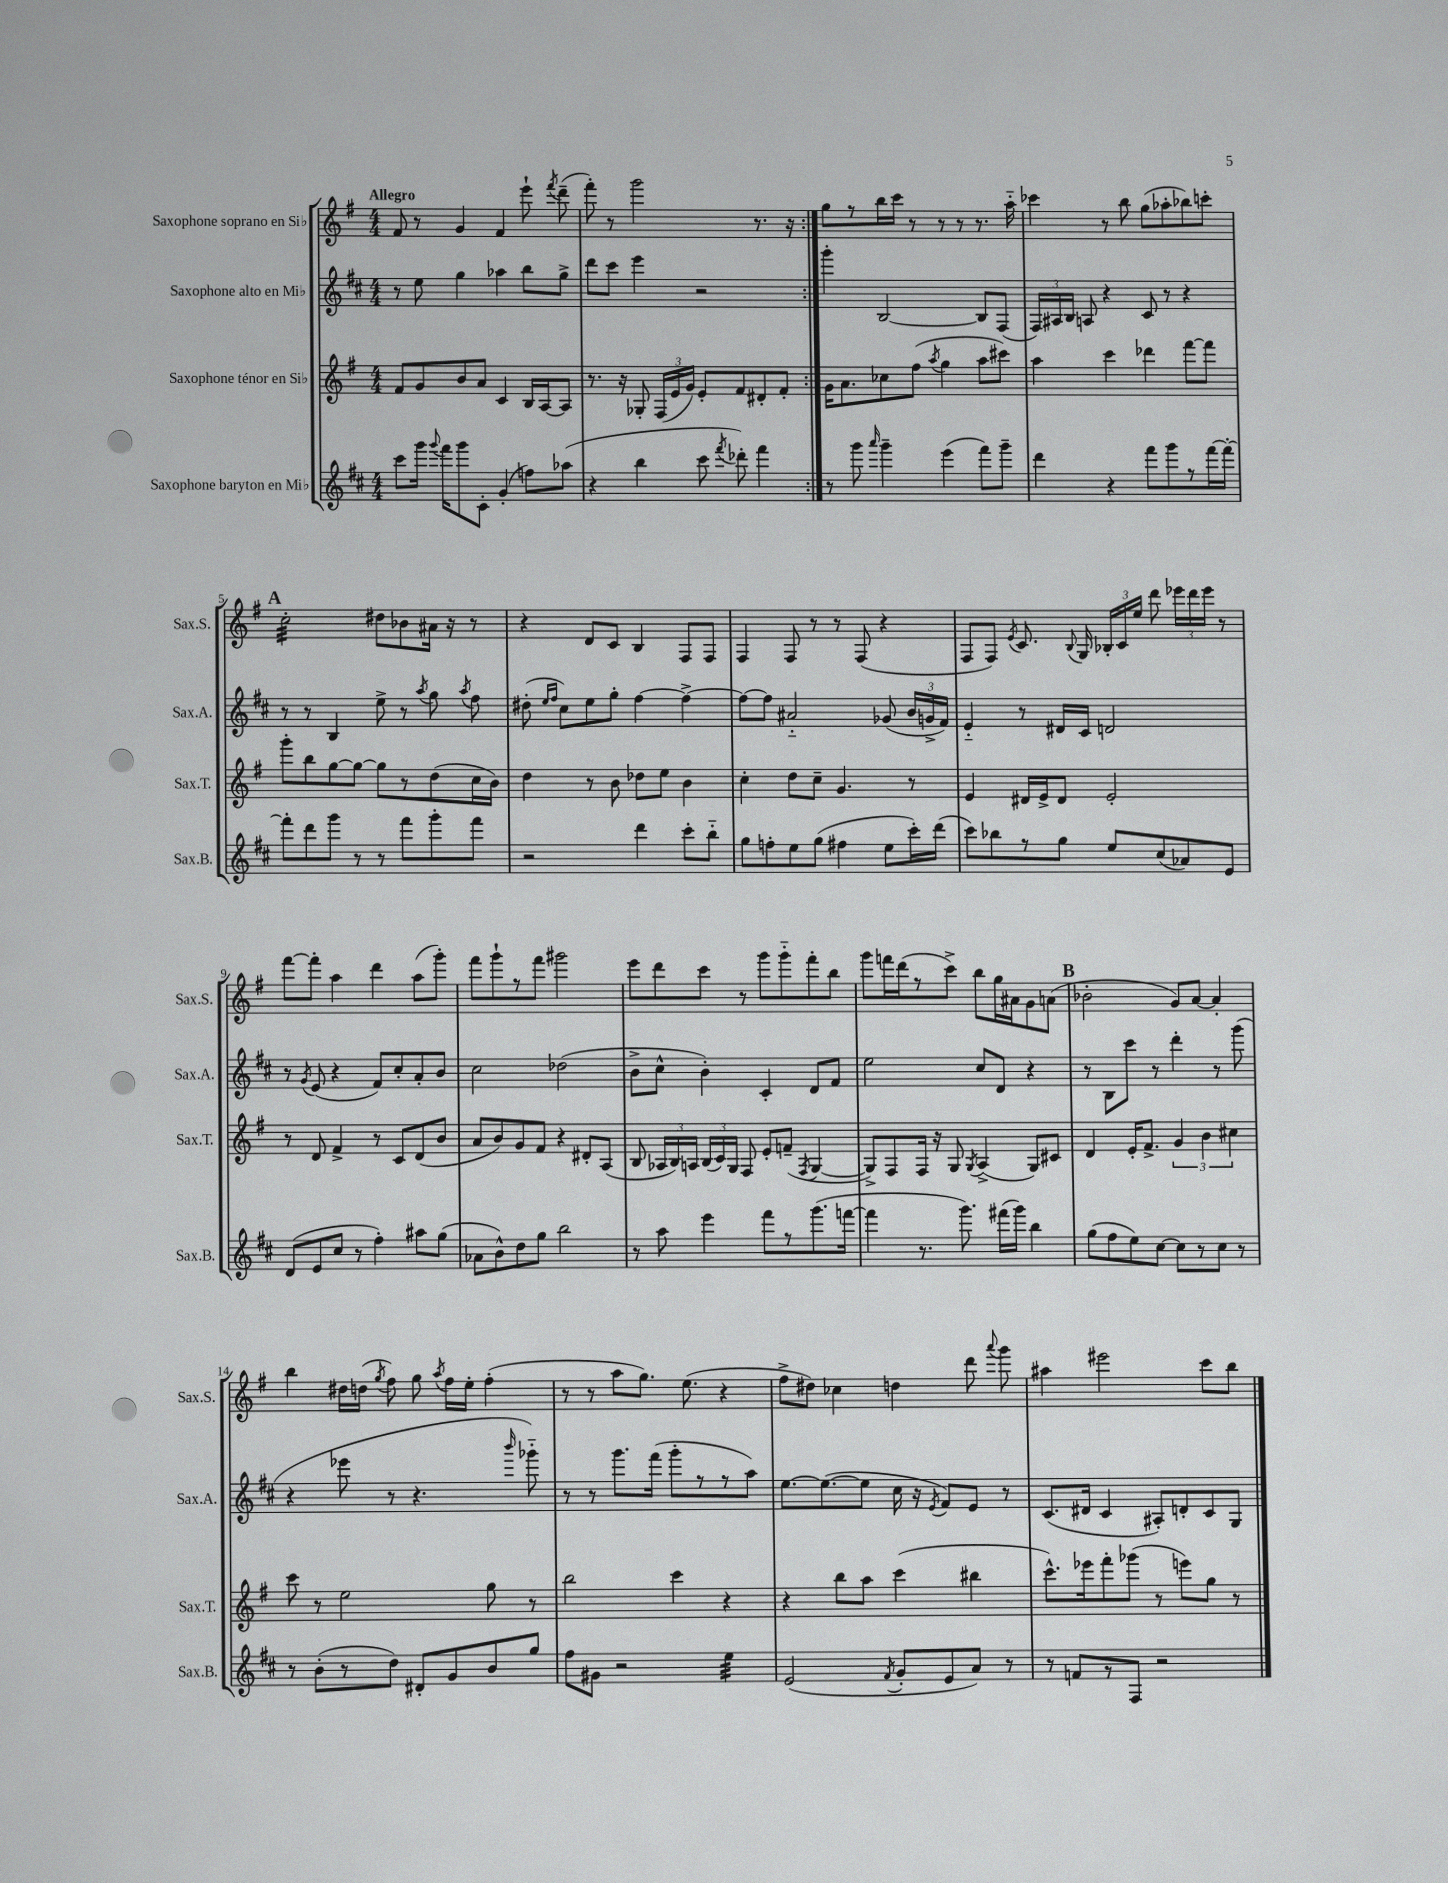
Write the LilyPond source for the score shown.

<<
\new StaffGroup <<
\new Staff = "s0" \with { instrumentName = "Saxophone soprano en Sib" shortInstrumentName = "Sax.S." } {
    \clef treble \key g \major \numericTimeSignature \time 4/4 \tempo "Allegro"
    \autoBeamOff \repeat volta 2 { fis'8 r8 g'4 fis'4 e'''8-! \acciaccatura { fis'''8 } d'''8--( |
    fis'''8-.) r8 g'''2 r8. r16 | }
    g''8[ r8 b''16 c'''16] r8 r8 r8 r8. a''16-_ |
    ces'''4 r8 b''8 g''8[( aes''8-. bes''8) c'''8]-. |
    \mark \markup { \bold "A" } c''2:32-. dis''8[ bes'8 ais'16] r16 r8 |
    r4 d'8[ c'8] b4 fis8[ fis8] |
    fis4 fis8 r8 r8 fis8( r4 |
    fis8[ fis8]) \acciaccatura { e'8 } c'8. \appoggiatura { b8 } g16 \tuplet 3/2 { bes16[-. c'16 e''16] } d'''8 \tuplet 3/2 { ees'''16[ d'''16 ees'''16] } r8 |
    fis'''8[~ fis'''8]-. a''4 d'''4 a''8[( g'''8]-.) |
    fis'''8[ g'''8-! r8 fis'''8] gis'''2 |
    e'''8[ d'''8 c'''8] r8 g'''8[ g'''8-_ fis'''8-. b''8] |
    g'''8[ f'''16 d'''16( r8 c'''8]->) b''8[ g''16 ais'16 g'8 a'8]( |
    \mark \markup { \bold "B" } bes'2-. g'8[) a'8]~ a'4-. |
    b''4 dis''16[ d''16]( \acciaccatura { g''8 } fis''8) g''8 \acciaccatura { a''8 } fis''16[ e''16]-. fis''4-.( |
    r8 r8 a''8[ g''8.]) e''8.( r4 |
    fis''8[-> dis''8]) ces''4 d''4 d'''8 \appoggiatura { a'''8 } g'''8 |
    ais''4 eis'''2 c'''8[ b''8] \bar "|." |
}
\new Staff = "s1" \with { instrumentName = "Saxophone alto en Mib" shortInstrumentName = "Sax.A." } {
    \clef treble \key d \major \numericTimeSignature \time 4/4
    \autoBeamOff \repeat volta 2 { r8 e''8 g''4 aes''4 b''8[ g''8]-> |
    d'''8[ cis'''8] e'''4 r2 | }
    g'''4-. b2~ b8[ fis8]( |
    \tuplet 3/2 { fis16[) ais16 b16] } a8 r4 cis'8 r8 r4 |
    \mark \markup { \bold "A" } r8 r8 b4 e''8-> r8 \acciaccatura { a''8 } g''8 \acciaccatura { a''8 } fis''8 |
    dis''8-.( \grace { e''16[ fis''16] } cis''8[) e''8 g''8]-. fis''4~ fis''4~-> |
    fis''8[~ fis''8] ais'2-_ ges'8( \tuplet 3/2 { b'16[ g'16-> fis'16]) } |
    e'4-_ r8 dis'16[ cis'16] d'2 |
    r8 \acciaccatura { g'8 } e'8( r4 fis'8[) cis''8-. a'8-. b'8] |
    cis''2 des''2( |
    b'8[-> cis''8]-^ b'4-.) cis'4-. d'8[ fis'8] |
    e''2 cis''8[ d'8] r4 |
    \mark \markup { \bold "B" } r8 b8[ cis'''8] r8 d'''4-. r8 g'''8( |
    r4 ees'''8 r8 r4. \grace { b'''16 } ges'''8-_) |
    r8 r8 g'''8.[ fis'''16]( g'''8[-. r8 r8 a''8]) |
    e''8.[~ e''8.~( e''8] cis''16 r16 \acciaccatura { e'8 } fis'8[) e'8] r8 |
    cis'8.[( dis'16] cis'4 ais8[-.) d'8-. cis'8 g8] \bar "|." |
}
\new Staff = "s2" \with { instrumentName = "Saxophone ténor en Sib" shortInstrumentName = "Sax.T." } {
    \clef treble \key g \major \numericTimeSignature \time 4/4
    \autoBeamOff \repeat volta 2 { fis'8[ g'8 b'8 a'8] c'4 b16[ a16~ a8] |
    r8. r16 ges8-. \tuplet 3/2 { fis16[( e'16 g'16]) } e'8[-. fis'8 dis'8-. fis'8]-. | }
    g'16[ a'8. ces''8 fis''8]( \acciaccatura { a''8 } g''4 a''8[ cis'''8]) |
    a''4 c'''4 des'''4 fis'''8[~ fis'''8] |
    \mark \markup { \bold "A" } g'''8[-. b''8 g''8~ g''8]~ g''8[ r8 d''8( c''16 b'16]) |
    d''4 r8 b'8 des''8[ e''8] b'4 |
    c''4-. d''8[ c''8]-- g'4. r8 |
    e'4 dis'16[ e'16-> dis'8] e'2-. |
    r8 d'8 fis'4-> r8 c'8[ d'8( b'8] |
    a'8[ b'8) g'8 fis'8] r4 dis'8[-. a8]( |
    b8 \tuplet 3/2 { aes16[ b16) a16] } \tuplet 3/2 { b16[( c'16) g16] } fis8 e'8[-. f'8]--( \acciaccatura { fis8 } g4~ |
    g8[->) fis8 fis16] r16 g8 \acciaccatura { g8 } a4->( g8[) cis'8] |
    \mark \markup { \bold "B" } d'4 e'16[-. fis'8.]-> \tuplet 3/2 { g'4 b'4 cis''4 } |
    c'''8 r8 e''2 g''8 r8 |
    b''2 c'''4 r4 |
    r4 b''8[ a''8] c'''4( bis''4 |
    c'''8.[-^) ees'''16 fis'''8-. ges'''8]( r8 e'''8[) g''8] r8 \bar "|." |
}
\new Staff = "s3" \with { instrumentName = "Saxophone baryton en Mib" shortInstrumentName = "Sax.B." } {
    \clef treble \key d \major \numericTimeSignature \time 4/4
    \autoBeamOff \repeat volta 2 { cis'''8[ g'''16] \appoggiatura { g'''8 } fis'''16[ g'''8 cis'8]-. g'4-.( f''8[) aes''8]( |
    r4 b''4 cis'''8 \acciaccatura { fis'''8 } des'''8-.) fis'''4 | }
    r8 g'''8 \grace { a'''16 } g'''4-- e'''4( fis'''8[) g'''8]-- |
    d'''4 r4 fis'''8[ g'''8 r8 fis'''16~ fis'''16]~-. |
    \mark \markup { \bold "A" } fis'''8[-. d'''8 g'''8] r8 r8 fis'''8[ g'''8-. fis'''8] |
    r2 d'''4 cis'''8[-. b''8]-_ |
    g''8[ f''8-. e''8 g''8]( fis''4 e''8[ cis'''16-.) d'''16]( |
    cis'''8[) bes''8 r8 g''8] e''8[ cis''8( aes'8) e'8] |
    d'8[( e'8 cis''8] r8 fis''4-.) ais''8[ g''8]( |
    aes'8[ b'8-^) d''8 g''8] b''2 |
    r8 a''8 e'''4 fis'''8[ r8 g'''8.( f'''16]~ |
    f'''4 r8. g'''8.) fis'''16[( g'''16]) b''4 |
    \mark \markup { \bold "B" } g''8[( fis''8 e''8) cis''8]~ cis''8[ r8 cis''8] r8 |
    r8 b'8[-.( r8 d''8]) dis'8[-. g'8 b'8 g''8] |
    fis''8[ gis'8] r2 e''4:32 |
    e'2( \acciaccatura { fis'8 } g'8[-. e'8 a'8]) r8 |
    r8 f'8[ r8 fis8] r2 \bar "|." |
}
>>
>>
